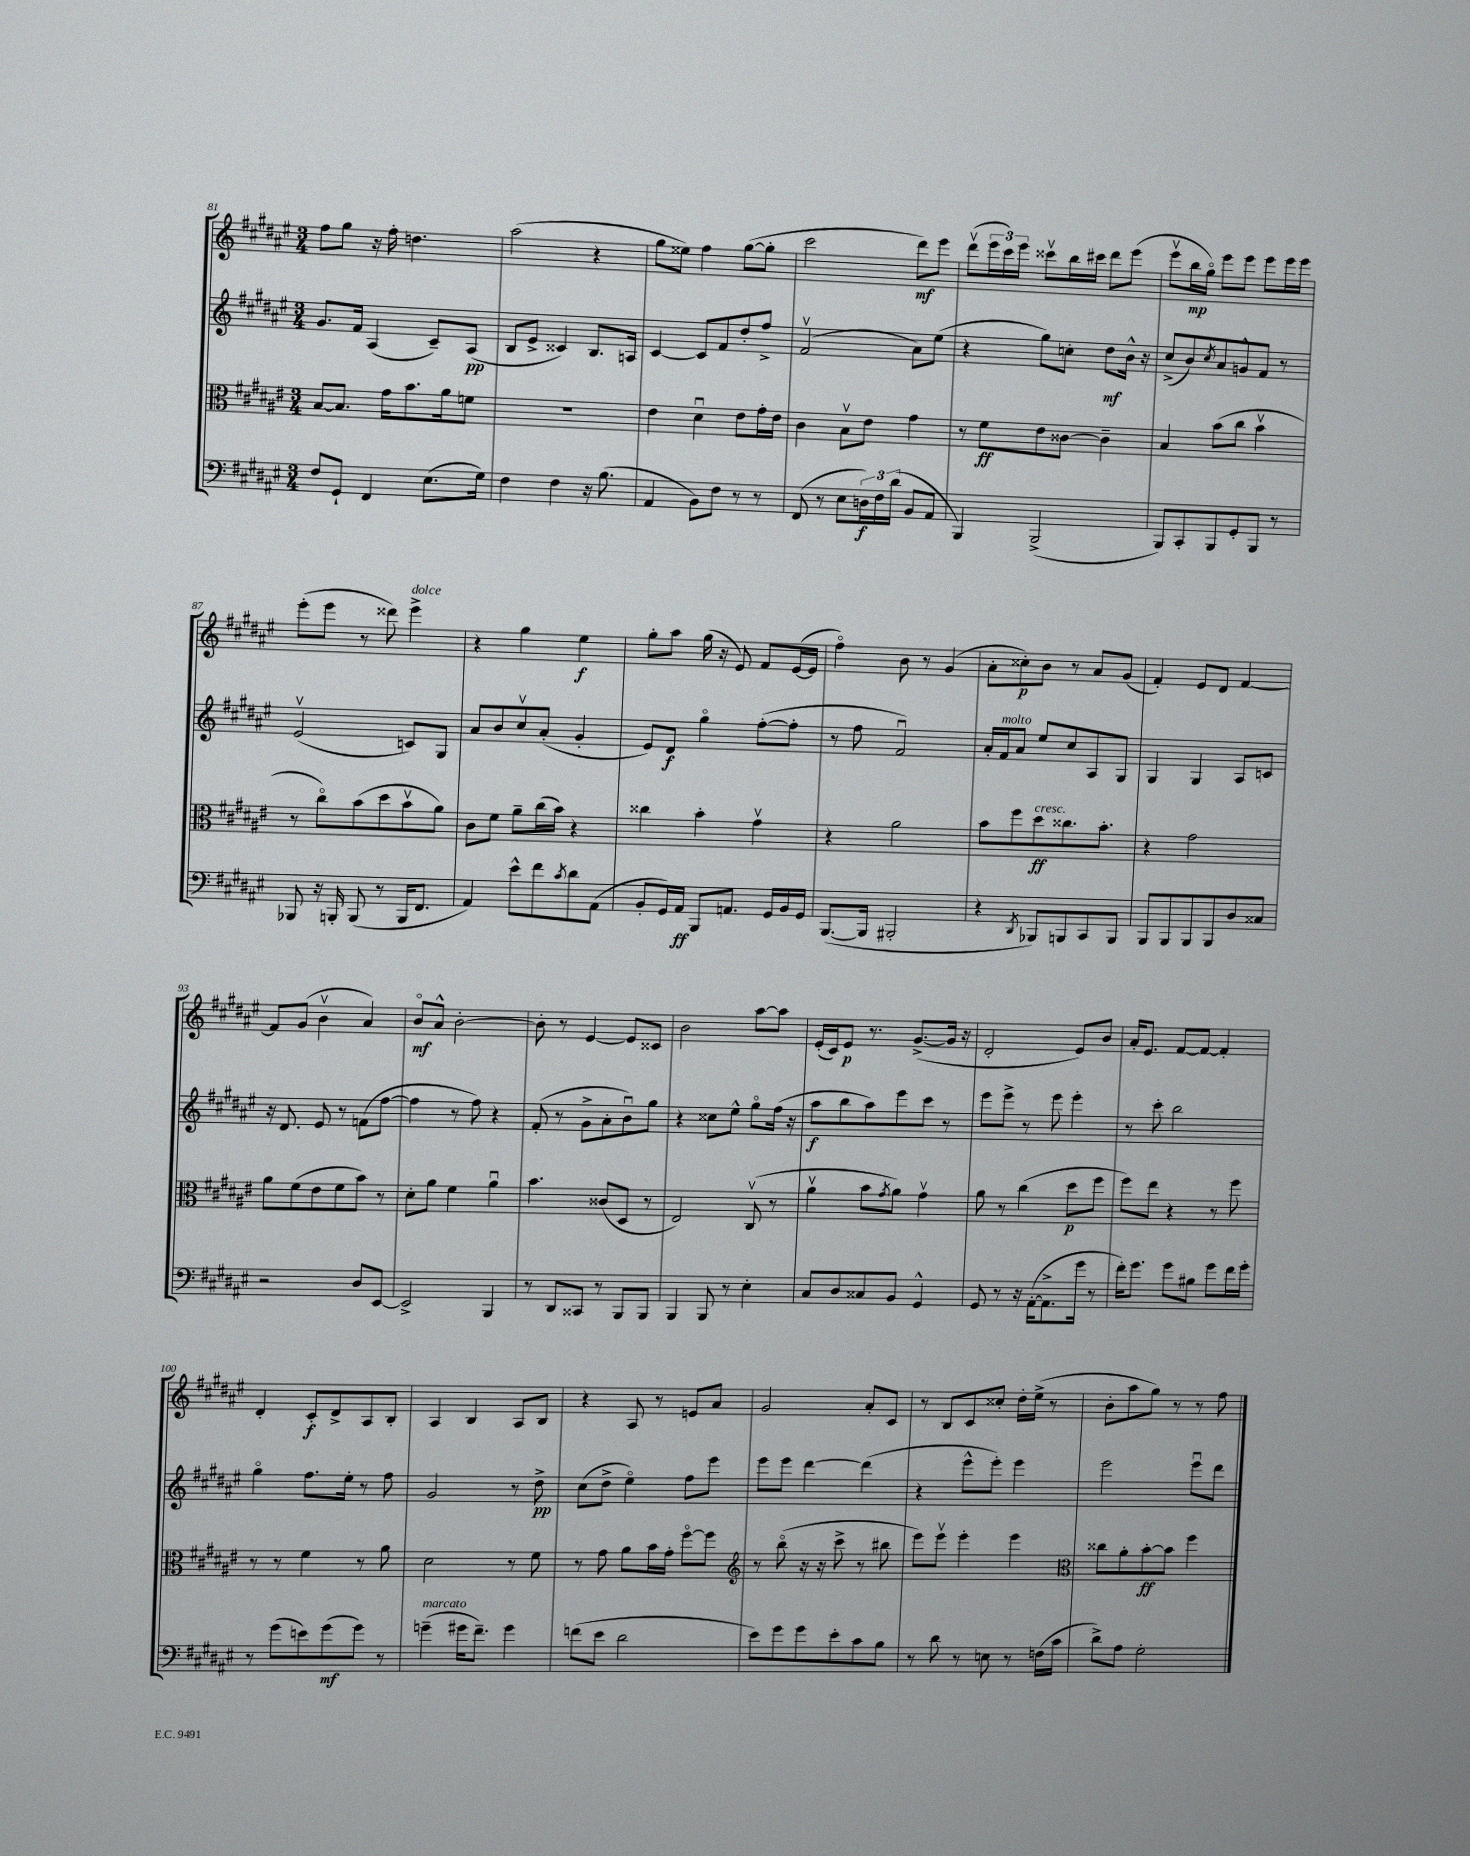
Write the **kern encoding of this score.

**kern	**dynam	**kern	**dynam	**kern	**dynam	**kern	**dynam
*part4	*part4	*part3	*part3	*part2	*part2	*part1	*part1
*staff4	*staff4	*staff3	*staff3	*staff2	*staff2	*staff1	*staff1
*clefF4	*	*clefC3	*	*clefG2	*	*clefG2	*
*k[f#c#g#d#a#e#]	*	*k[f#c#g#d#a#e#]	*	*k[f#c#g#d#a#e#]	*	*k[f#c#g#d#a#e#]	*
*M3/4	*	*M3/4	*	*M3/4	*	*M3/4	*
=81	=81	=81	=81	=81	=81	=81	=81
8F#/L	.	[8B/L	.	8.g#/L	.	8ff#\L	.
8GG#`/J	.	8.B/J]	.	.	.	8gg#\J	.
.	.	.	.	16f#/Jk	.	.	.
4FF#/	.	.	.	(4A#/	.	16r	.
.	.	16g#\KL	.	.	.	16ff#'\	.
.	.	8.b\	.	.	.	4.ddn\	.
(8.E#\L	.	.	.	8c#~/L)	.	.	.
.	.	16a#\k	.	.	.	.	.
.	.	8fn\J	.	(8A#/J	pp	.	.
16G#\Jk)	.	.	.	.	.	.	.
=82	=82	=82	=82	=82	=82	=82	=82
4F#\	.	2.r	.	8B/L	.	(2aa#\	.
.	.	.	.	8e#^/J	.	.	.
4F#\	.	.	.	4c##X/)	.	.	.
16r	.	.	.	8.B/L	.	4r	.
(8.B\	.	.	.	.	.	.	.
.	.	.	.	16An/Jk	.	.	.
=83	=83	=83	=83	=83	=83	=83	=83
4AA#/	.	4e#\	.	[4c#/	.	8gg#\L	.
.	.	.	.	.	.	8ee##X\J)	.
8BB\L)	.	4d#u\	.	8c#/L]	.	4ff#\	.
8F#\J	.	.	.	8f#/	.	.	.
8r	.	8e#\L	.	8dd#'/	.	([8gg#\L	.
8r	.	16g#'\L	.	8ff#^/J	.	8gg#'\J]	.
.	.	16e#\JJ	.	.	.	.	.
=84	=84	=84	=84	=84	=84	=84	=84
(8FF#/	.	4c#\	.	(2f#v/	.	2ccc#\	.
8r	.	.	.	.	.	.	.
8E#\L	.	8Bv\L	.	.	.	.	.
24Dn\L)	f	8e#\J	.	.	.	.	.
24F#\	.	.	.	.	.	.	.
(24d#\JJ	.	.	.	.	.	.	.
8BB/L	.	4g#\	.	8a#\L)	.	8ddd#\L)	mf
8AA#/J	.	.	.	(8ee#\J	.	8eee#\J	.
=85	=85	=85	=85	=85	=85	=85	=85
4BBB/)	.	8r	.	4r	.	(8ddd#v\L	.
.	.	8f#\L	ff	.	.	24eee#\L	.
.	.	.	.	.	.	24ccc#\)	.
.	.	.	.	.	.	24eee#\JJ	.
(2BBB^/	.	8e#\	.	8gg#\L)	.	8ccc##Xv\L	.
.	.	[8c##X\J	.	8ccn'\J	.	16bb\L	.
.	.	.	.	.	.	16ccc#X\JJ	.
.	.	4c##~\]	.	8dd#\L	mf	8ddd#\L	.
.	.	.	.	16b^^\Jk	.	(8eee#\J	.
.	.	.	.	16r	.	.	.
=86	=86	=86	=86	=86	=86	=86	=86
8BBB/L)	.	4B/	.	(8cc#^/L	.	8eee#v\L	.
8CC#'/	.	.	.	8b/)	.	16bb\L	mp
.	.	.	.	.	.	16gg#\JJ)	.
.	.	.	.	8qcc#/	.	.	.
8BBB/	.	(8b\L	.	8a#/	.	8eee#\L	.
8GG#'/	.	8cc#\J	.	8gn^^/	.	8eee#\J	.
8BBB/J	.	4bv\	.	8f#/J	.	8eee#\L	.
8r	.	.	.	8r	.	16eee#\L	.
.	.	.	.	.	.	16eee#\JJ	.
!!LO:LB:g=z
=87	=87	=87	=87	=87	=87	=87	=87
8BBB-X/	.	8r	.	(2e#v/	.	(8eee#'\L	.
16r	.	8cc#\L)	.	.	.	8eee#\J	.
16BBBn'/	.	.	.	.	.	.	.
(8BBB/	.	(8b\	.	.	.	8r	.
8r	.	8dd#\	.	.	.	8ddd##X\)	.
!	!	!	!	!	!	!LO:TX:a:i:t=dolce	!
16BBB/KL	.	8bv\	.	8cn/L)	.	4eee#^\	.
8.FF#/J	.	.	.	.	.	.	.
.	.	8a#\J)	.	8G#/J	.	.	.
=88	=88	=88	=88	=88	=88	=88	=88
4AA#/)	.	8c#\L	.	8a#/L	.	4r	.
.	.	8f#\J	.	8b/	.	.	.
8e#^^\L	.	8a#~\L	.	8cc#v/	.	4gg#\	.
8f#\	.	(16cc#\L	.	(8a#'/J	.	.	.
.	.	16b\JJ)	.	.	.	.	.
8qc#/	.	.	.	.	.	.	.
8d#\	.	4r	.	4g#'/	.	4ee#\	f
(8AA#\J	.	.	.	.	.	.	.
=89	=89	=89	=89	=89	=89	=89	=89
8BB'/L	.	4cc##X\	.	8e#/L)	.	8gg#'\L	.
16GG#/L)	.	.	.	8d#/J	f	8aa#\J	.
16AA#/JJ	ff	.	.	.	.	.	.
8BBB/L	.	4b'\	.	4gg#\	.	(16gg#\	.
.	.	.	.	.	.	16r	.
8.AAn/J	.	.	.	.	.	8e#/)	.
.	.	4g#v\	.	([8ff#'\L	.	8f#/L	.
16GG#/LL	.	.	.	.	.	.	.
16BB/	.	.	.	8ff#'\J]	.	([16e#/L	.
16GG#/JJ	.	.	.	.	.	16e#/JJ]	.
=90	=90	=90	=90	=90	=90	=90	=90
([8.BBB/L	.	4r	.	8r	.	4ff#\)	.
.	.	.	.	8ff#\	.	.	.
16BBB/Jk]	.	.	.	.	.	.	.
2BBB#X'/	.	2a#\	.	2f#u/)	.	8b\	.
.	.	.	.	.	.	8r	.
.	.	.	.	.	.	(4g#/	.
=91	=91	=91	=91	=91	=91	=91	=91
4r	.	8b\L	.	16a#'/LL	.	8a#'\L	.
!	!	!	!	!LO:TX:a:i:t=molto	!	!	!
.	.	.	.	16f#/J	.	.	.
.	.	8ff#\	.	8a#/J	.	8cc##X'\)	p
8qDD#/	.	.	.	.	.	.	.
!	!	!LO:TX:a:i:t=cresc.	!	!	!	!	!
8BBB-X/L)	.	8dd#\	ff	8ee#/L	.	8b\J	.
8BBBn/	.	8.cc##X\	.	8cc#/	.	8r	.
8CC#/	.	.	.	8A#/	.	8a#/L	.
.	.	8.b'\J	.	.	.	.	.
8BBB/J	.	.	.	8G#/J	.	(8g#/J	.
=92	=92	=92	=92	=92	=92	=92	=92
8BBB/L	.	4r	.	4G#/	.	4f#'/)	.
8BBB/	.	.	.	.	.	.	.
8BBB/	.	2g#\	.	4G#/	.	8e#/L	.
8BBB/	.	.	.	.	.	8d#/J	.
8D#/	.	.	.	8A#/L	.	[4f#/	.
8C##X/J	.	.	.	8cn/J	.	.	.
!!LO:LB:g=z
=93	=93	=93	=93	=93	=93	=93	=93
2r	.	8a#\L	.	16r	.	8f#/L]	.
.	.	.	.	8.d#/	.	.	.
.	.	(8f#\	.	.	.	(8g#/J	.
.	.	8e#\	.	8e#/	.	4bv\	.
.	.	8f#\	.	8r	.	.	.
8D#/L	.	8b\J)	.	(8fn\L	.	4a#/)	.
[8EE#/J	.	8r	.	[8ff#\J	.	.	.
=94	=94	=94	=94	=94	=94	=94	=94
2EE#^/]	.	8d#'\L	.	4ff#\]	.	8b/L	mf
.	.	8a#\J	.	.	.	8a#^^/J	.
.	.	4f#\	.	8r	.	[2b'\	.
.	.	.	.	8ff#\)	.	.	.
4BBB/	.	4a#u\	.	4r	.	.	.
=95	=95	=95	=95	=95	=95	=95	=95
8r	.	4.b\	.	(8f#'/	.	8b'\]	.
8DD#/L	.	.	.	8r	.	8r	.
8CC##X/J	.	.	.	8g#^\L	.	[4e#/	.
8r	.	(8c##X/L	.	8a#'\	.	.	.
8BBB/L	.	8D#/J	.	8bu\)	.	8e#/L]	.
8BBB/J	.	8r	.	8gg#\J	.	8c##X/J	.
=96	=96	=96	=96	=96	=96	=96	=96
4BBB/	.	2E#/)	.	4r	.	2b\	.
8BBB/	.	.	.	8cc##X\L	.	.	.
8r	.	.	.	8ee#^^\J	.	.	.
4E#'\	.	(8C#v/	.	8gg#\L	.	[8aa#\L	.
.	.	8r	.	(16ff#\Jk	.	8aa#\J]	.
.	.	.	.	16r	.	.	.
=97	=97	=97	=97	=97	=97	=97	=97
8C#/L	.	4a#v\	.	8aa#\L	f	(16e#'/LL	.
.	.	.	.	.	.	16c#/J)	.
8D#/	.	.	.	8bb\	.	8e#/J	p
8C##X/	.	8b\L	.	8aa#\)	.	8.r	.
.	.	8qg#/	.	.	.	.	.
8BB/J	.	8a#\J)	.	8eee#\	.	.	.
.	.	.	.	.	.	([8.g#^/L	.
4GG#^^/	.	4g#v\	.	8ccc#\J	.	.	.
.	.	.	.	8r	.	16g#/Jk]	.
.	.	.	.	.	.	16r	.
=98	=98	=98	=98	=98	=98	=98	=98
8GG#/	.	8a#\	.	8eee#\L	.	2d#'/	.
8r	.	8r	.	8eee#^\J	.	.	.
16r	.	(4cc#\	.	8r	.	.	.
([16AA#'\KL	.	.	.	.	.	.	.
8.AA#^\]	.	.	.	8eee#\	.	.	.
.	.	8dd#\L	p	4eee#'\	.	8e#/L)	.
16g#\Jk	.	.	.	.	.	.	.
8r	.	8ff#\J	.	.	.	8b/J	.
=99	=99	=99	=99	=99	=99	=99	=99
16f#'\KL)	.	8ff#\L)	.	8r	.	16a#'/KL	.
8.g#\J	.	.	.	.	.	8.e#/J	.
.	.	8ee#\J	.	8ccc#'\	.	.	.
8g#\L	.	4r	.	2bb\	.	[8f#/L	.
8B#X\J	.	.	.	.	.	8f#/J_	.
8g#\L	.	8r	.	.	.	4f#'/]	.
16f#\L	.	8ff#\	.	.	.	.	.
16g#'\JJ	.	.	.	.	.	.	.
!!LO:LB:g=z
=100	=100	=100	=100	=100	=100	=100	=100
8r	.	8r	.	4gg#\	.	4d#'/	.
(8g#\L	.	8r	.	.	.	.	.
8en\)	.	4f#\	.	8.ff#\L	.	8c#'/L	f
(8g#\	mf	.	.	.	.	8d#^/	.
.	.	.	.	16ee#'\Jk	.	.	.
8g#\J)	.	8r	.	8r	.	8A#/	.
8r	.	8a#\	.	8ff#\	.	8B'/J	.
=101	=101	=101	=101	=101	=101	=101	=101
!LO:TX:a:i:t=marcato	!	!	!	!	!	!	!
(4gn~\	.	2d#\	.	2g#/	.	4A#/	.
16g#X\KL	.	.	.	.	.	4B/	.
8.f#~\J)	.	.	.	.	.	.	.
4g#\	.	8r	.	8r	.	8A#/L	.
.	.	8f#\	.	8dd#^\	pp	8B/J	.
=102	=102	=102	=102	=102	=102	=102	=102
(8fn\L	.	8r	.	(8cc#\L	.	4r	.
8e#\J	.	8g#\	.	8dd#^\J	.	.	.
2d#\	.	8a#\L	.	4ee#\)	.	8A#/	.
.	.	16b\L	.	.	.	8r	.
.	.	16g#'\JJ	.	.	.	.	.
.	.	[8ff#\L	.	8ff#\L	.	8en/L	.
.	.	8ff#\J]	.	8eee#\J	.	8a#/J	.
=103	=103	=103	=103	=103	=103	=103	=103
*	*	*clefG2	*	*	*	*	*
8e#\L)	.	8r	.	8eee#\L	.	2g#/	.
8g#\	.	(8bb\	.	8eee#\J	.	.	.
8g#\	.	16r	.	[4ddd#\	.	.	.
.	.	16r	.	.	.	.	.
8e#'\	.	8ccc#^\	.	.	.	.	.
8c#\	.	8r	.	(4ddd#\]	.	8a#'/L	.
8B\J	.	8bb#X\	.	.	.	8c#/J	.
=104	=104	=104	=104	=104	=104	=104	=104
8r	.	8eee#\L)	.	4r	.	8r	.
8d#\	.	8eee#v\J	.	.	.	8B/L	.
8r	.	4eee#'\	.	8eee#^^\L	.	8c#/	.
8En\	.	.	.	8eee#'\J)	.	8cc##X'/J	.
8r	.	4eee#\	.	4eee#\	.	16dd#'\LL	.
.	.	.	.	.	.	(16ee#^\JJ	.
(16Fn\LL	.	.	.	.	.	8r	.
16c#\JJ	.	.	.	.	.	.	.
=105	=105	=105	=105	=105	=105	=105	=105
*	*	*clefC3	*	*	*	*	*
8d#^\L)	.	8cc##X\L	.	2eee#\	.	8b'\L	.
8A#\J	.	8a#'\	.	.	.	8aa#\	.
2G#'\	.	[8b'\	ff	.	.	8gg#\J)	.
.	.	8b\J]	.	.	.	8r	.
.	.	4ff#\	.	8eee#u\L	.	8r	.
.	.	.	.	8ddd#\J	.	8ff#\	.
==	==	==	==	==	==	==	==
*-	*-	*-	*-	*-	*-	*-	*-
